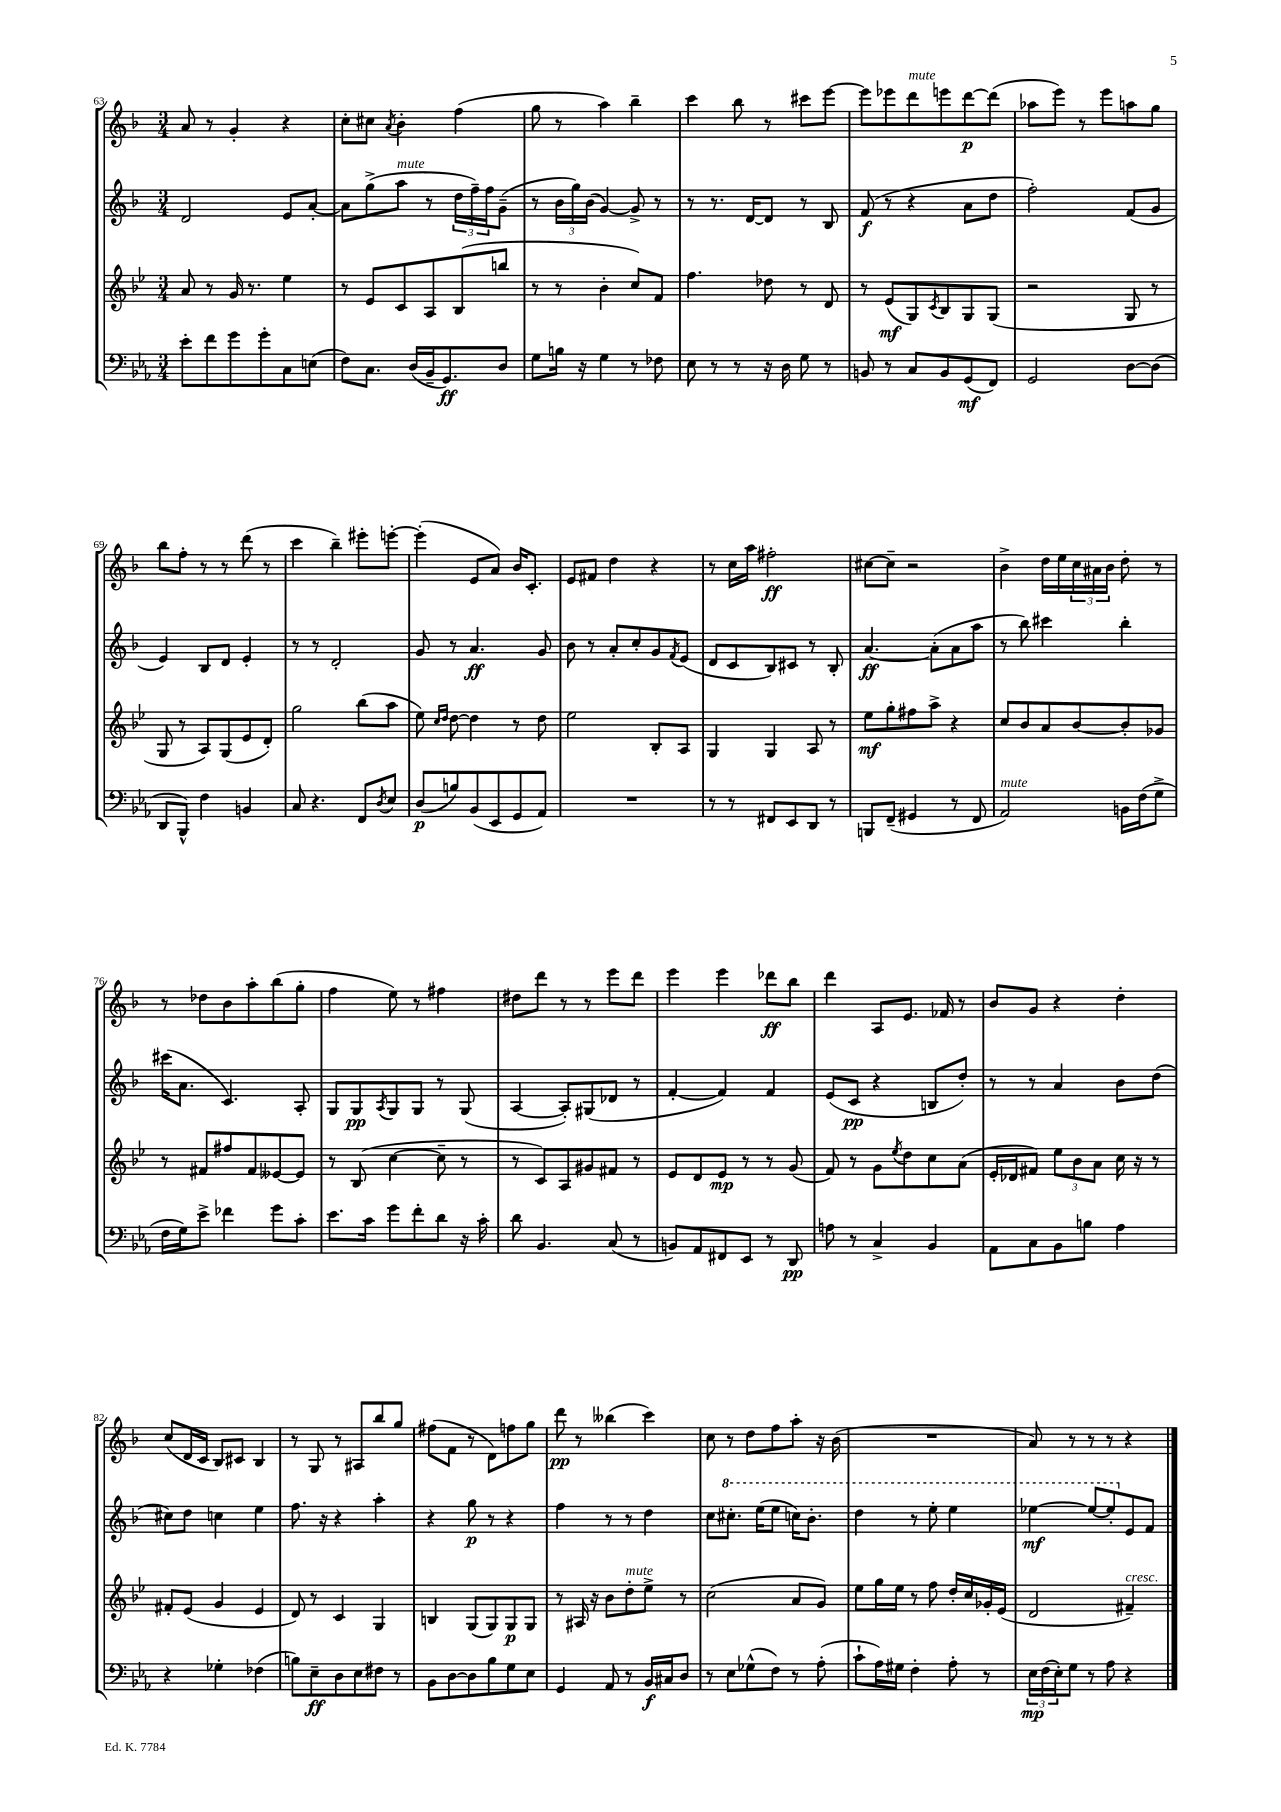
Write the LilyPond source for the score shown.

<<
\new StaffGroup <<
\new Staff = "s0" {
    \clef treble \key f \major \numericTimeSignature \time 3/4
    a'8 r8 g'4-. r4 |
    c''8-. cis''8 \acciaccatura { a'8 } bes'4-. f''4( |
    g''8 r8 a''4) bes''4-- |
    c'''4 bes''8 r8 cis'''8 e'''8~ |
    e'''8 ees'''8 d'''8^\markup { \italic "mute" } e'''8 d'''8~\p d'''8( |
    aes''8 e'''8) r8 e'''8 a''8 g''8 |
    bes''8 f''8-. r8 r8 d'''8( r8 |
    c'''4 bes''4--) eis'''8-. e'''8~-. |
    e'''4-.( e'8 a'8) bes'16 c'8.-. |
    e'8 fis'8 d''4 r4 |
    r8 c''16 a''16 fis''2-.\ff |
    cis''8~ cis''8-- r2 |
    bes'4-> d''16 e''16 \tuplet 3/2 { c''16 ais'16 bes'16 } d''8-. r8 |
    r8 des''8 bes'8 a''8-. bes''8( g''8-. |
    f''4 e''8) r8 fis''4 |
    dis''8 d'''8 r8 r8 e'''8 d'''8 |
    e'''4 e'''4 des'''8\ff bes''8 |
    d'''4 a8 e'8. fes'16 r8 |
    bes'8 g'8 r4 d''4-. |
    c''8( d'16 c'16 bes8) cis'8 bes4 |
    r8 g8 r8 ais8 bes''8 g''8 |
    fis''8( f'8 r8 d'8) f''8 g''8 |
    d'''8\pp r8 beses''4( c'''4) |
    c''8 r8 d''8 f''8 a''8-. r16 bes'16( |
    R2. |
    a'8) r8 r8 r8 r4 \bar "|." |
}
\new Staff = "s1" {
    \clef treble \key f \major \numericTimeSignature \time 3/4
    d'2 e'8 a'8~-. |
    a'8 g''8->( a''8^\markup { \italic "mute" } r8 \tuplet 3/2 { d''16 f''16--) f''16 } g'8--( |
    r8 \tuplet 3/2 { bes'16 g''16) bes'16( } g'4~) g'8-> r8 |
    r8 r8. d'16~ d'8 r8 bes8 |
    f'8\f( r8 r4 a'8 d''8 |
    f''2-.) f'8( g'8 |
    e'4) bes8 d'8 e'4-. |
    r8 r8 d'2-. |
    g'8 r8 a'4.\ff g'8 |
    bes'8 r8 a'8-. c''8-. g'8 \acciaccatura { f'8 } e'8( |
    d'8 c'8 bes8) cis'8 r8 bes8-. |
    a'4.~\ff a'8-.( a'8 a''8 |
    r8 bes''8) cis'''4 bes''4-. |
    cis'''16( a'8. c'4.) a8-. |
    g8 g8\pp \acciaccatura { a8 } g8 g8 r8 g8( |
    a4~ a8-.) gis8( des'8 r8 |
    f'4~-. f'4) f'4 |
    e'8( c'8\pp r4 b8 d''8-.) |
    r8 r8 a'4 bes'8 d''8( |
    cis''8) d''8 c''4 e''4 |
    f''8. r16 r4 a''4-. |
    r4 g''8\p r8 r4 |
    f''4 r8 r8 d''4 |
    c''8 \ottava #1 cis'''8.-. e'''16( e'''8 c'''16) bes''8.-. |
    d'''4 r8 e'''8-. e'''4 |
    ees'''4~\mf ees'''8~ ees'''8-. \ottava #0 e'8 f'8 \bar "|." |
}
\new Staff = "s2" {
    \clef treble \key bes \major \numericTimeSignature \time 3/4
    a'8 r8 g'16 r8. ees''4 |
    r8 ees'8 c'8 a8 bes8( b''8 |
    r8 r8 bes'4-. c''8) f'8 |
    f''4. des''8 r8 d'8 |
    r8 ees'8\mf( g8) \acciaccatura { c'8 } bes8 g8 g8( |
    r2 g8 r8 |
    g8 r8 a8) g8( ees'8 d'8-.) |
    g''2 bes''8( a''8 |
    ees''8) \grace { c''16 d''16 } d''8~ d''4 r8 d''8 |
    ees''2 bes8-. a8 |
    g4 g4 a8 r8 |
    ees''8\mf g''8-. fis''8 a''8-> r4 |
    c''8 bes'8 a'8 bes'8~ bes'8-. ges'8 |
    r8 fis'8 fis''8 fis'8 eeses'8~ eeses'8 |
    r8 bes8( c''4~ c''8-- r8 |
    r8 c'8) a8 gis'8 fis'8 r8 |
    ees'8 d'8 ees'8\mp r8 r8 g'8( |
    f'8) r8 g'8 \acciaccatura { ees''8 } d''8 c''8 a'8( |
    ees'16-. des'16 fis'8) \tuplet 3/2 { ees''8 bes'8 a'8 } c''16 r16 r8 |
    fis'8-. ees'8( g'4 ees'4 |
    d'8) r8 c'4 g4 |
    b4 g8( g8) g8\p g8 |
    r8 ais16 r16 bes'8 d''8-.^\markup { \italic "mute" } ees''8-> r8 |
    c''2( a'8 g'8) |
    ees''8 g''16 ees''16 r8 f''8 d''16-. c''16 ges'16-. ees'16( |
    d'2 fis'4--^\markup { \italic "cresc." }) \bar "|." |
}
\new Staff = "s3" {
    \clef bass \key ees \major \numericTimeSignature \time 3/4
    ees'8-. f'8 g'8 g'8-. c8 e8( |
    f8) c8. d16( bes,16-- g,8.\ff) d8 |
    g8 b16 r16 g4 r8 fes8 |
    ees8 r8 r8 r16 d16 g8 r8 |
    b,8 r8 c8 b,8 g,8\mf( f,8) |
    g,2 d8~ d8( |
    d,8 bes,,8-^) f4 b,4 |
    c8 r4. f,8 \acciaccatura { d8 } ees8 |
    d8\p( b8) bes,8( ees,8 g,8 aes,8) |
    R2. |
    r8 r8 fis,8 ees,8 d,8 r8 |
    b,,8 f,8--( gis,4 r8 f,8 |
    aes,2^\markup { \italic "mute" }) b,16 f16( g8-> |
    f16 g16) ees'8-> fes'4 g'8 c'8-. |
    ees'8. c'16 g'8 f'8-. d'8 r16 c'16-. |
    d'8 bes,4. c8( r8 |
    b,8) aes,8 fis,8 ees,8 r8 d,8\pp |
    a8 r8 c4-> bes,4 |
    aes,8 c8 bes,8 b8 aes4 |
    r4 ges4-. fes4( |
    b8) ees8--\ff d8 ees8 fis8 r8 |
    bes,8 d8~ d8 bes8 g8 ees8 |
    g,4 aes,8 r8 bes,16\f cis16 d8 |
    r8 ees8 ges8-^( f8) r8 aes8-.( |
    c'8-! aes16) gis16 f4-. aes8-. r8 |
    \tuplet 3/2 { ees16\mp f16( ees16-.) } g8 r8 aes8 r4 \bar "|." |
}
>>
>>
\layout { \context { \Score currentBarNumber = #63 } }
